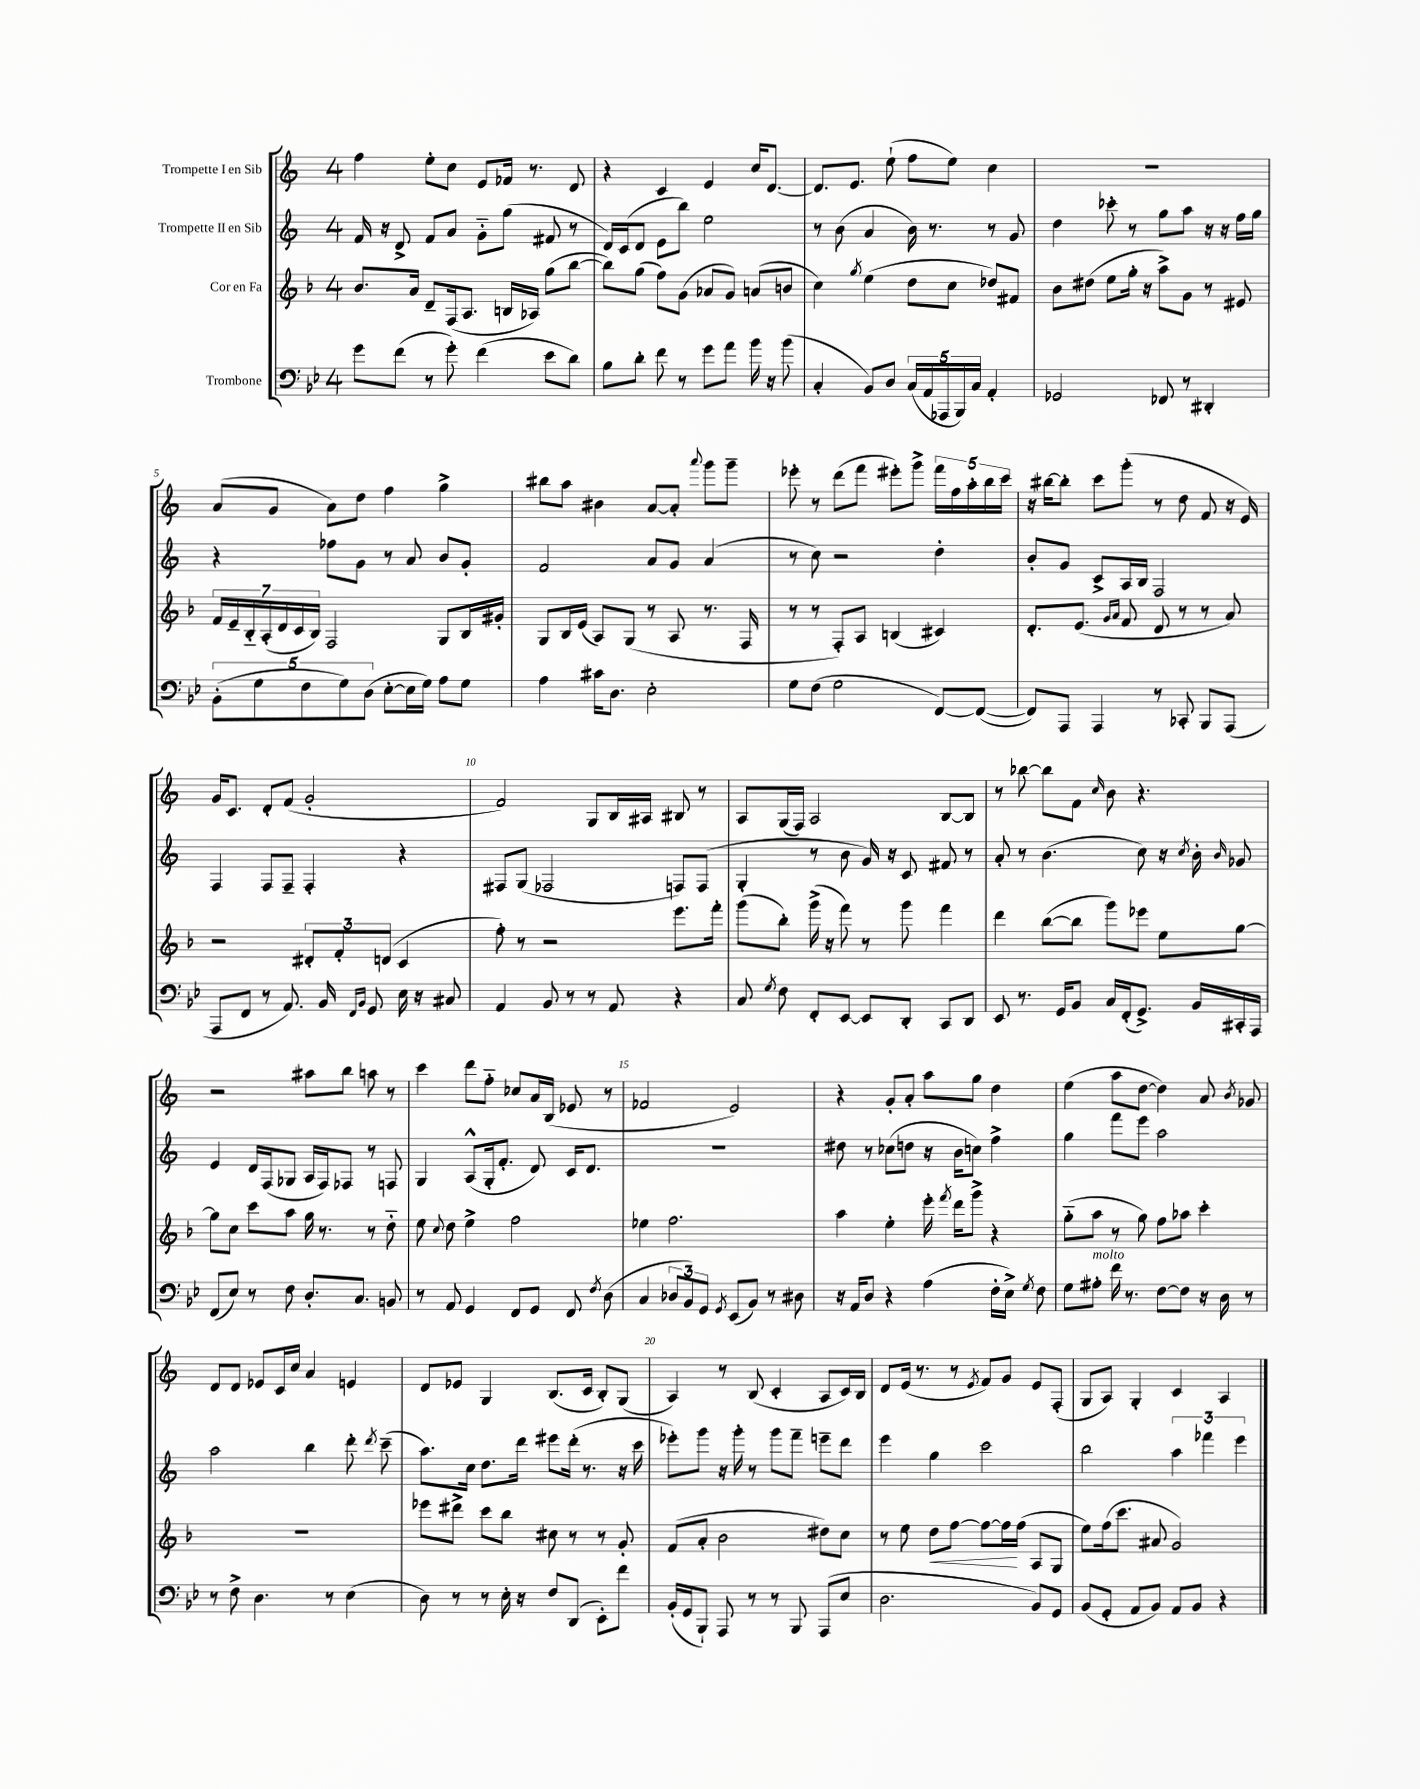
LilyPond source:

<<
\new StaffGroup <<
\new Staff = "s0" \with { instrumentName = "Trompette I en Sib" } {
    \clef treble \key c \major \once \override Staff.TimeSignature.style = #'single-digit \time 4/4
    \autoBeamOff f''4 e''8[-. c''8] e'8[ fes'16] r8. d'8 |
    r4 c'4 e'4 c''16[ d'8.]~ |
    d'8.[ e'8.] e''8-!( f''8[ e''8]) c''4 |
    R1 |
    a'8[( g'8] a'8[) d''8] f''4 g''4-> |
    bis''8[ a''8] bis'4 a'8[~ a'8]-. \appoggiatura { a'''8 } g'''8[ g'''8]-- |
    ees'''8-. r8 d'''8[( f'''8] eis'''8[-.) g'''8]-> \tuplet 5/4 { f'''16[ f''16 a''16-. b''16 c'''16] } |
    r16 bis''16[~ bis''8]-. c'''8[ g'''8]-.( r8 d''8 f'8 r16 e'16) |
    g'16[ c'8.] d'8[-. f'8]( g'2-. |
    f'2) g8[ b16 ais16] bis8 r8 |
    a8[ g16( f16]) a2 b8[~ b8] |
    r8 bes''8~ bes''8[ f'8] \grace { c''16 } b'8 r4. |
    r2 ais''8[ b''8] a''8 r8 |
    c'''4 d'''8[ f''8]-_ ces''8[ a'16 b16]( ees'8 r8 |
    fes'2 e'2) |
    r4 g'8[-. a'8]-. a''8[ g''8] d''4 |
    e''4( a''8[ d''8]~ d''4) a'8 \acciaccatura { b'8 } ges'8 |
    d'8[ d'8] ees'8[ c'16 c''16] a'4 e'4 |
    d'8[ ees'8] g4 b8.[( c'16] b8[-.) g8]( |
    a4) r8 b8( c'4-. a8[ c'16) b16] |
    d'8[ e'16]( r8. r8 \acciaccatura { e'8 } f'8[) g'8] e'8[ f8]-.( |
    g8[ a8]) g4-. c'4 a4 \bar "|." |
}
\new Staff = "s1" \with { instrumentName = "Trompette II en Sib" } {
    \clef treble \key c \major \once \override Staff.TimeSignature.style = #'single-digit \time 4/4
    \autoBeamOff f'16 r16 d'8-> f'8[ a'8] g'8[-_ g''8]( fis'8 r8 |
    d'16[) c'16( d'8] e'8[ b''8]) e''2 |
    r8 b'8( a'4 b'16) r8. r8 g'8 |
    d''4 ces'''8-. r8 g''8[ a''8] r16 r16 f''16[ g''16] |
    r4 fes''8[ g'8] r8 a'8 b'8[ g'8]-. |
    f'2 a'8[ g'8] a'4( |
    r8 c''8) r2 d''4-. |
    b'8[-. g'8] c'8[-> a16 b16] f2 |
    f4 f8[ f8]-- f4-. r4 |
    fis8[ g8]( fes2 f8[) f8]( |
    g4-. r8 b'8 g'16) r16 c'8 fis'8 r8 |
    a'8-. r8 b'4.( c''8) r16 \acciaccatura { c''8 } b'16-. \grace { b'16 } ges'8 |
    e'4 d'16[ f16( ges8] a16[ f16) fes8] r8 f8 |
    g4 a8[-^( g16-. f'8.]-. d'8) c'16[ d'8.] |
    R1 |
    dis''8 r8 ces''8[( d''8] r16 b'16[ c''8]) f''4-> |
    g''4 f'''8[ e'''8] a''2 |
    a''2 b''4 d'''8-. \acciaccatura { d'''8 } c'''8--( |
    a''8.[) c''16] d''8.[ d'''16] eis'''8[ d'''16]-.( r8. r16 c'''16 |
    ees'''8[-.) g'''8] r16 g'''16-. r8 g'''8[ f'''8]-- e'''8[-- d'''8] |
    e'''4 g''4 c'''2 |
    b''2 \tuplet 3/2 { a''4 fes'''4 e'''4 } \bar "|." |
}
\new Staff = "s2" \with { instrumentName = "Cor en Fa" } {
    \clef treble \key f \major \once \override Staff.TimeSignature.style = #'single-digit \time 4/4
    \autoBeamOff bes'8.[ a'16] d'8[-- f16( a8.] b16[ aes16]) g''8[( bes''8]~ |
    bes''8[) g''8]( f''8[) g'8]( aes'8[ g'8]) a'8[( b'8] |
    c''4) \acciaccatura { g''8 } e''4( d''8[ c''8] des''8[) fis'8] |
    bes'8[ dis''8]( e''8[ g''16]-. r16 a''8[->) g'8] r8 eis'8 |
    \tuplet 7/4 { f'16[ e'16-- bes16-_ a16-.( d'16 c'16 bes16]) } f2 g8[ bes16 gis'16]-. |
    g8[ bes16 e'16]( a8[) g8]( r8 a8 r8. f16 |
    r8 r8 f8[-.) a8] b4( cis'4) |
    d'8.[-. e'8.]( \grace { g'16[ a'16] } f'8 d'8 r8 r8 a'8) |
    r2 \tuplet 3/2 { dis'8[-. f'8-. d'8]( } c'4 |
    f''8-.) r8 r2 e'''8.[ f'''16]-. |
    g'''8[( bes''8]-.) g'''16->( r16 f'''8) r8 g'''8 f'''4 |
    d'''4 bes''8[~( bes''8] g'''8[) ees'''8] e''8[ g''8]~ |
    g''8[ c''8] c'''8[ a''8] g''16 r8. r8 d''8-_ |
    e''8 \appoggiatura { c''8 } d''8 e''4-> f''2 |
    ees''4 f''2. |
    a''4 e''4-. e'''16-. \acciaccatura { f'''8 } d'''16[ g'''8]-> r4 |
    g''8[-_( a''8] r8 g''8) f''8[ aes''8] c'''4-. |
    R1 |
    ees'''8[ dis'''8]-> c'''8[ bes''8] cis''8 r8 r8 g'8-. |
    f'8[( a'8]-. bes'2 dis''8[) c''8] |
    r8 e''8 d''8[\< f''8]~ f''8[~ f''16\! f''16]( a8[ g8] |
    e''8[) f''16( c'''8.] ais'8 g'2) \bar "|." |
}
\new Staff = "s3" \with { instrumentName = "Trombone" } {
    \clef bass \key bes \major \once \override Staff.TimeSignature.style = #'single-digit \time 4/4
    \autoBeamOff g'8[ f'8]( r8 g'8-.) f'4( ees'8[ d'8]) |
    bes8[ d'8]-. f'8 r8 g'8[ a'8] bes'16 r16 bes'8( |
    c4-. bes,8[) d8] \tuplet 5/4 { c16[( a,16 aes,,16 bes,,16) c16] } a,4-. |
    ges,2 fes,8 r8 dis,4-. |
    \tuplet 5/4 { bes,8[-.( g8 f8 g8) d8]( } ees8[~-. ees16 g16]) a8[ g8] |
    a4 cis'16[ d8.] ees2-. |
    g8[ f8]( g2 f,8[~) f,8]~( |
    f,8[) a,,8] a,,4 r8 ces,8-. bes,,8[ a,,8]( |
    a,,8[ f,8] r8 a,8.) bes,16 \grace { f,16[ bes,16] } g,8 ees16 r16 cis8 |
    a,4 bes,8 r8 r8 a,8 r4 |
    c8 \acciaccatura { g8 } f8 f,8[-. ees,8]~ ees,8[ d,8]-. c,8[ d,8] |
    ees,8 r8. g,16[ bes,8] c16[ f,16-.( g,8.]->) bes,16[ cis,16-. a,,16] |
    f,8[( ees8]) r8 f8 d8.[-. c8.] b,8 |
    r8 a,8 g,4 f,8[ g,8] f,8 \acciaccatura { f8 } d8( |
    c4 \tuplet 3/2 { des8[ bes,8) g,8] } \acciaccatura { g,8 } ees,8[( bes,8]) r8 dis8 |
    r16 a,16[ d8] r4 a4( f16[-. ees16]->) \acciaccatura { g8 } f8 |
    g8[ ais8]-.^\markup { \italic "molto" } f'16 r8. f8[~ f8] r16 d16 r8 |
    r8 f8-> d4. r8 ees4( |
    d8) r8 r8 ees16-. r16 f8[ d,8]( ees,8[-.) f'8] |
    bes,16[-.( g,16 bes,,8]-!) a,,8 r8 r8 bes,,8 a,,8[( ees8] |
    d2. bes,8[) g,8] |
    bes,8[( g,8]-. a,8[ bes,8]) a,8[ bes,8] r4 \bar "|." |
}
>>
>>
\layout { \context { \Score \override BarNumber.break-visibility = ##(#f #t #t) barNumberVisibility = #(every-nth-bar-number-visible 5) } }
